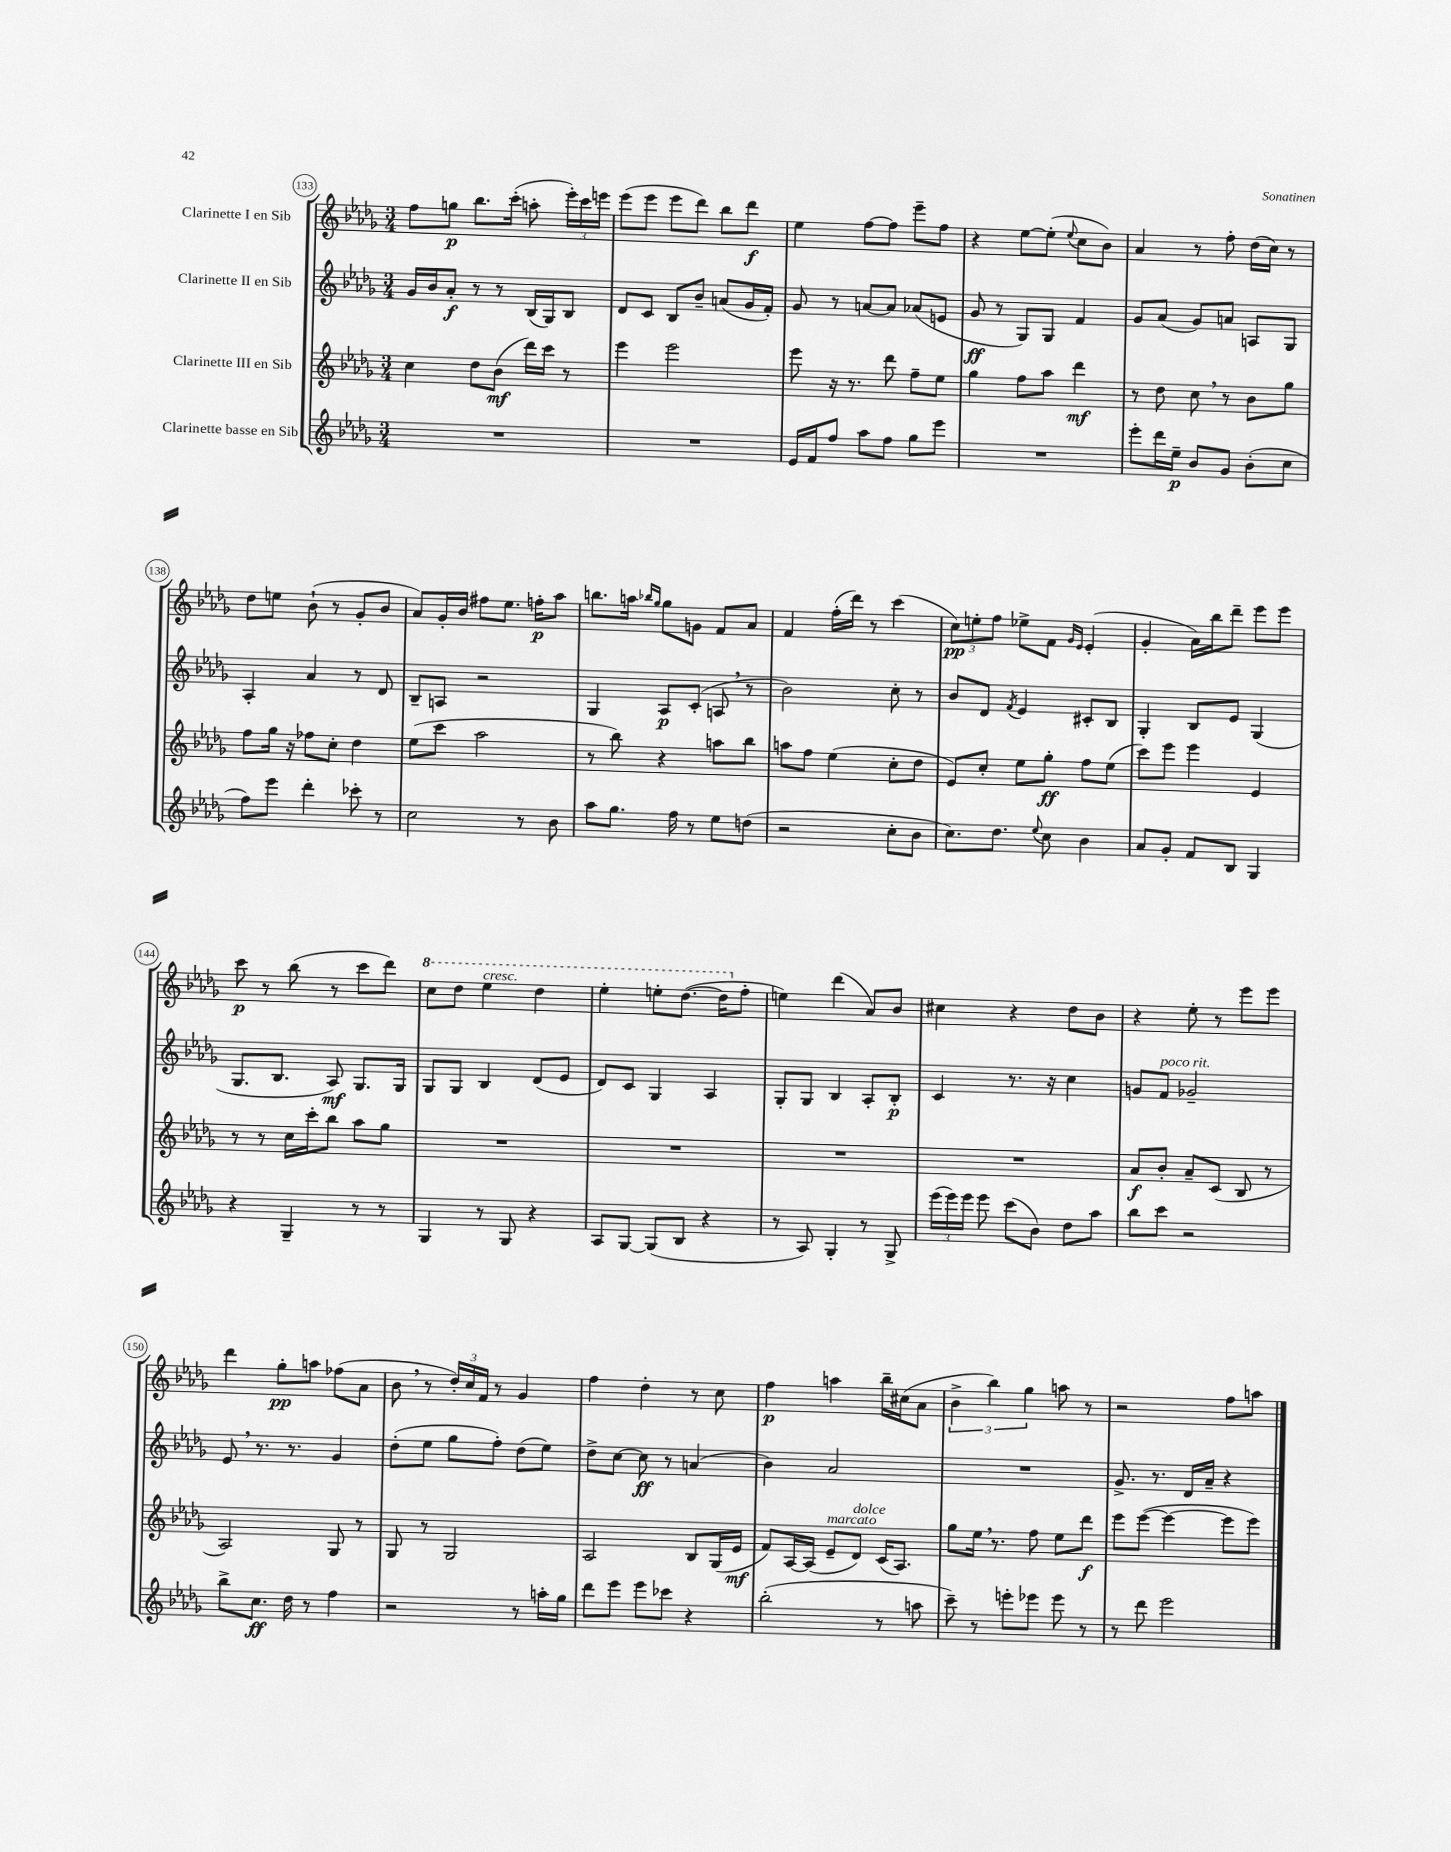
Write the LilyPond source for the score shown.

<<
\new StaffGroup <<
\new Staff = "s0" \with { instrumentName = "Clarinette I en Sib" } {
    \clef treble \key des \major \numericTimeSignature \time 3/4
    \autoBeamOff f''8[ g''8]\p bes''8.[ c'''16]-.( a''8-. \tuplet 3/2 { ees'''16[-.) c'''16 e'''16] } |
    ees'''8[( ees'''8] ees'''8[ des'''8]) bes''8[ des'''8]\f |
    ees''4 f''8[~ f''8] ees'''8[-- f''8] |
    r4 ees''8[~ ees''8]-.( \appoggiatura { ees''8 } c''8[ bes'8]) |
    aes'4 r8 f''8-. des''16[( c''16]) r8 |
    des''8[ e''8] bes'8-!( r8 ges'8[-. bes'8] |
    aes'8[) ges'16-. bes'16] fis''8[ ees''8.] f''16[-.\p aes''8] |
    b''8.[ a''16] \grace { bes''16[ ges''16] } ges''8[ g'8] f'8[ aes'8] |
    f'4 f''16[-.( des'''16]) r8 c'''4( |
    \tuplet 3/2 { c''8[\pp) e''8-. f''8] } ees''8[-> f'8] \grace { ges'16[ ees'16] } ees'4-.( |
    ges'4-. aes'16[) bes''16 des'''8]-- ees'''8[ ees'''8] |
    c'''8\p r8 bes''8( r8 c'''8[ des'''8]) |
    \ottava #1 c'''8[ des'''8] ees'''4^\markup { \italic "cresc." } des'''4 |
    ees'''4-. e'''8[-. des'''8.]~( des'''16[ \ottava #0 f''8]-. |
    e''4) des'''4( aes'8[) bes'8] |
    cis''4 r4 des''8[ bes'8] |
    r4 ees''8-. r8 ees'''8[ ees'''8] |
    des'''4 ges''8[-.\pp a''8] fes''8[( aes'8] |
    bes'8 \breathe r8 \tuplet 3/2 { des''16[-.) c''16 f'16] } r8 ges'4 |
    f''4 des''4-. r8 c''8 |
    f''4\p a''4 bes''16[-- cis''16( aes'8] |
    \tuplet 3/2 { bes'4-> bes''4) ges''4 } a''8 r8 |
    r2 f''8[ a''8] \bar "|." |
}
\new Staff = "s1" \with { instrumentName = "Clarinette II en Sib" } {
    \clef treble \key des \major \numericTimeSignature \time 3/4
    \autoBeamOff ges'16[ bes'16 aes'8]-.\f r8 r8 bes16[( ges16) bes8] |
    des'8[ c'8] bes8[ bes'8]-- a'8[( ges'16 f'16]-.) |
    ges'8 r8 a'8[~ a'8] aes'8[( e'8] |
    ges'8\ff r8 ges8[) ges8] f'4 |
    ges'8[ aes'8]( ges'8[) a'8] a8[ ges8] |
    aes4-. aes'4 r8 des'8 |
    bes8[-- a8] r2 |
    ges4 aes8[\p c'8]-.( a8 \breathe r8 |
    bes'2) c''8-. r8 |
    bes'8[ des'8] \acciaccatura { f'8 } ees'4 cis'8[-. bes8] |
    ges4-. bes8[ ees'8] ges4( |
    ges8.[ bes8.] aes8\mf) ges8.[ ges16] |
    ges8[ ges8] bes4 des'8[( ees'8] |
    des'8[) c'8] ges4 aes4 |
    ges8[-. ges8] bes4 aes8[-. bes8]-.\p |
    c'4 r8. r16 c''4 |
    g'8[ f'8]^\markup { \italic "poco rit." } ges'2-- |
    ees'8 \breathe r8. r8. ges'4 |
    des''8[-.( ees''8] ges''8[ f''8]-.) des''8[( ees''8]) |
    des''8[-> c''8]~ c''8\ff r8 a'4( |
    bes'4) aes'2 |
    R2. |
    ges'8.-> r8. des'16[ aes'16]-- r4 \bar "|." |
}
\new Staff = "s2" \with { instrumentName = "Clarinette III en Sib" } {
    \clef treble \key des \major \numericTimeSignature \time 3/4
    \autoBeamOff c''4 des''8[ bes'8]\mf( des'''16[) c'''16] r8 |
    ees'''4 ees'''2 |
    ees'''8 r16 r8. des'''8 f''8[-- ees''8] |
    ges''4 f''8[ aes''8] des'''4\mf |
    r8 des''8 c''8 \breathe r8 bes'8[ ges''8] |
    f''8[ ges''16] r16 fes''8[ c''8]-. des''4 |
    ees''8[( c'''8] aes''2 |
    r8 bes''8) r4 a''8[ bes''8] |
    a''8[ f''8] ees''4( c''8[-. des''8] |
    ees'8[) c''8]-. ees''8[ ges''8]-.\ff f''8[ ees''8]( |
    c'''8[) ees'''8] ees'''4 ees'4 |
    r8 r8 c''16[ c'''16-. bes''8] aes''8[ ges''8] |
    R2. |
    R2. |
    R2. |
    R2. |
    aes'8[\f bes'8]-. aes'8[-- c'8]( bes8 r8 |
    aes2) ges8 r8 |
    ges8 r8 ges2 |
    aes2 bes8[ ges16( ees'16]\mf |
    f'8[) aes16~ aes16]( ees'8[--^\markup { \italic "marcato" } des'8]^\markup { \italic "dolce" }) c'16[( aes8.]) |
    ges''8[ ees''16] \breathe r8. f''8 ees''8[ des'''8]\f |
    ees'''8[ ees'''8]~( ees'''4~ ees'''8[ ees'''8]) \bar "|." |
}
\new Staff = "s3" \with { instrumentName = "Clarinette basse en Sib" } {
    \clef treble \key des \major \numericTimeSignature \time 3/4
    \autoBeamOff R2. |
    R2. |
    ees'16[ f'16 f''8] aes''8[ f''8] ges''8[ ees'''8] |
    R2. |
    ees'''8[-. des'''16 ees''16]--\p bes'8[ ges'8] bes'8[-.( c''8] |
    f''8[) ees'''8] des'''4-. ces'''8-. r8 |
    c''2 r8 bes'8 |
    aes''8[ ges''8.] f''16 r8 ees''8[ d''8]( |
    r2 c''8[-. bes'8] |
    c''8.[) des''8.] \appoggiatura { ees''8 } c''8 bes'4 |
    aes'8[ ges'8]-. f'8[ bes8] ges4 |
    r4 ges4-- r8 r8 |
    ges4 r8 ges8 r4 |
    aes8[ ges8]~ ges8[( bes8] r4 |
    r8 aes8) ges4-. r8 ges8-> |
    \tuplet 3/2 { ees'''16[( ees'''16) ees'''16] } ees'''8 c'''8[( bes'8]) des''8[ aes''8] |
    bes''8[ c'''8] r2 |
    bes''8[-> c''8.]\ff des''16 r8 f''4 |
    r2 r8 a''16[-. ges''16] |
    des'''8[ ees'''8] ees'''8[ ces'''8] r4 |
    bes''2-.( r8 a''8 |
    c'''8--) r8 e'''8[-. ees'''8] ees'''8 r8 |
    r8 des'''8 ees'''2 \bar "|." |
}
>>
>>
\layout { \context { \Score currentBarNumber = #133 \override BarNumber.stencil = #(make-stencil-circler 0.1 0.3 ly:text-interface::print) } }
